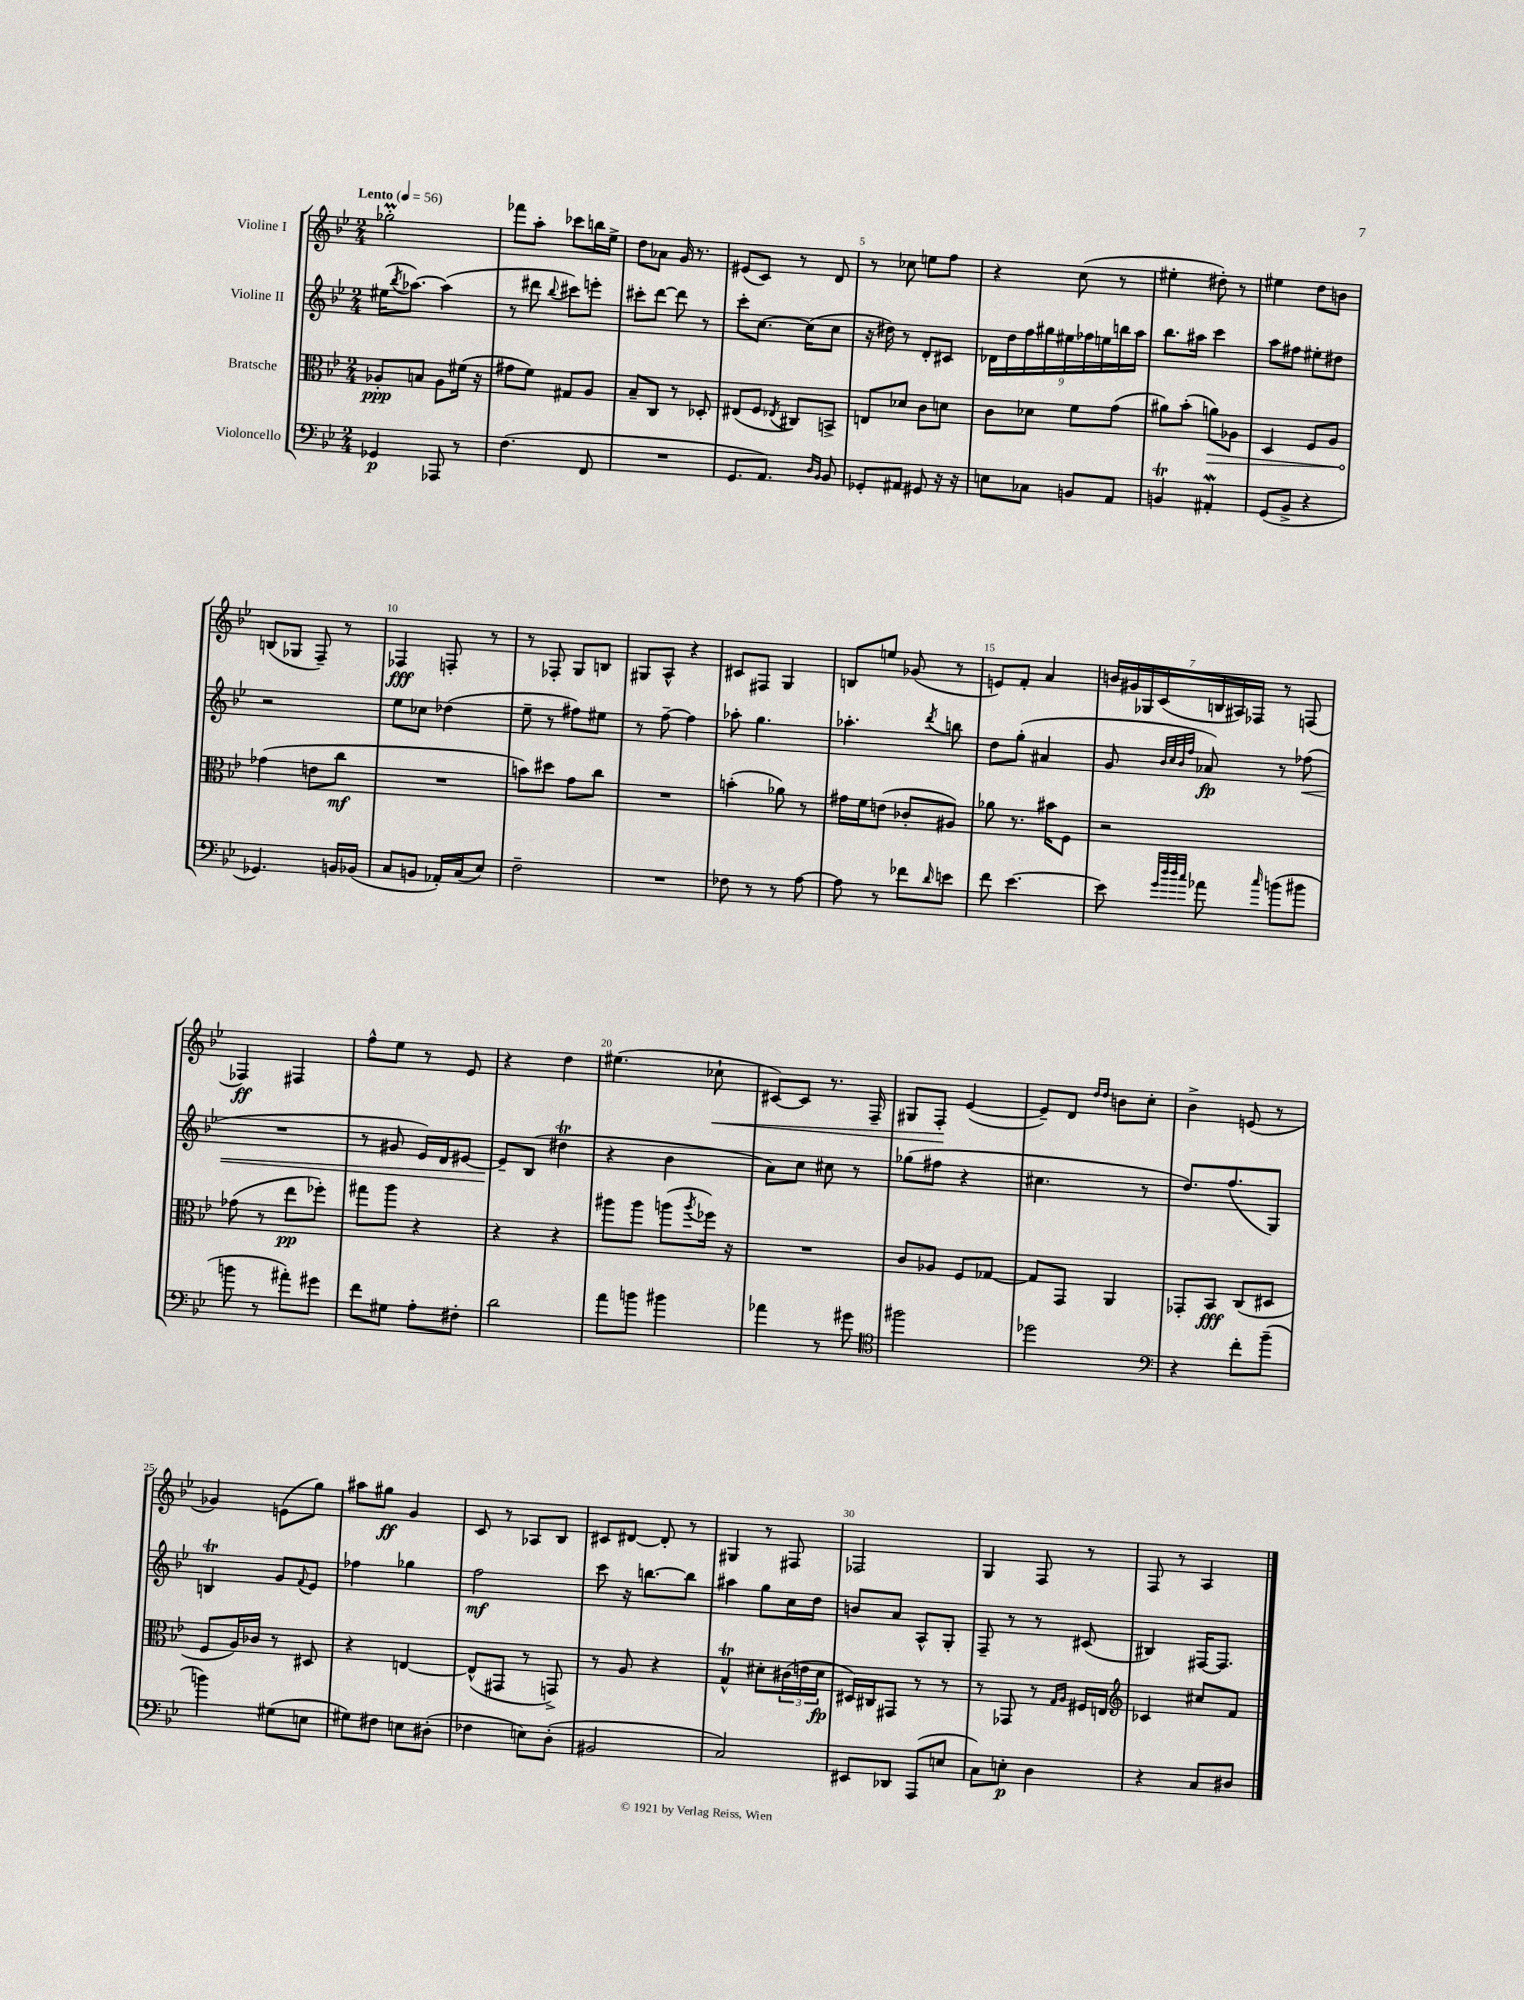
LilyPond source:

<<
\new StaffGroup <<
\new Staff = "s0" \with { instrumentName = "Violine I" } {
    \clef treble \key bes \major \numericTimeSignature \time 2/4 \tempo "Lento" 4 = 56
    ges''2-.\prall |
    fes'''8 a''8-. ces'''8 b''16 ees''16-> |
    d''8 aes'8 g'16 r8. |
    eis'8( c'8) r8 d'8 |
    r8 ces''8 e''8 f''8 |
    r4 c''8( r8 |
    eis''4-. dis''8-.) r8 |
    eis''4 d''8 b'8 |
    b8( ges8 f8--) r8 |
    fes4\fff f8-. r8 |
    r8 fes8-. g8 b8 |
    gis8 a8-^ r4 |
    cis'8 fis8 g4 |
    b8 e''8 ges'8( r8 |
    e'8) f'8-. a'4 |
    \tuplet 7/4 { b'16 gis'16 ges16 c'16( b16 ais16) fes16 } r8 f8( |
    fes4\ff) fis4 |
    f''8-^ ees''8 r8 ees'8 |
    r4 d''4 |
    eis''4.( ces''8-!\< |
    cis'8~) cis'8 r8. f16-- |
    gis8 f8-.\! ees'4~( |
    ees'8--) d'8 \grace { d''16 d''16 } b'8 c''8-. |
    bes'4-> e'8( r8 |
    ges'4) e'8( g''8) |
    ais''8 gis''8\ff g'4 |
    c'8 r8 aes8 bes8 |
    cis'8 dis'8~ dis'8-. r8 |
    gis4 r8 fis8 |
    fes2 |
    g4 f8 r8 |
    f8 r8 a4 \bar "|." |
}
\new Staff = "s1" \with { instrumentName = "Violine II" } {
    \clef treble \key bes \major \numericTimeSignature \time 2/4
    eis''16( \acciaccatura { bes''8 } aes''8.~) aes''4( |
    r8 dis'''8 \appoggiatura { bes''8 } cis'''8) e'''8-. |
    cis'''8-. d'''8~ d'''8 r8 |
    c'''8-. c''8.~ c''16( c''8 |
    r16 dis''16) r8 d'8-. cis'8 |
    \tuplet 9/8 { des'16 d''16 f''16 gis''16 eis''16 fes''16 e''16 b''16 a''16 } |
    bes''8. ais''16 c'''4 |
    a''8 fis''8 eis''8-. dis''8 |
    r2 |
    ees''8 ces''8 des''4( |
    ees''8-- r8 fis''8) eis''8 |
    r8 f''8~-- f''4 |
    aes''8-. g''4. |
    aes''4.-. \acciaccatura { d'''8 } b''8 |
    d''8 g''8-.( ais'4 |
    g'8 \grace { bes'32 c''32 bes'32 f''32 } aes'8\fp) r8 fes''8\<( |
    R2 |
    r8 gis'8 ees'16) d'16 eis'8~ |
    eis'8--\! bes8( dis''4\trill |
    r4 bes'4 |
    a'8) c''8 cis''8 r8 |
    ges''8( fis''8 r4 |
    cis''4. r8 |
    d''8.) f''8.( g8) |
    b4\trill g'8 \appoggiatura { f'8 } ees'8 |
    fes''4 ges''4 |
    f''2\mf |
    c'''8 r16 b''8.~ b''8 |
    ais''4 g''8 c''16 d''16 |
    b'8 a'8 a8-^ g8-. |
    f8-- r8 r8 cis'8( |
    bis4) fis16~ fis8. \bar "|." |
}
\new Staff = "s2" \with { instrumentName = "Bratsche" } {
    \clef alto \key bes \major \numericTimeSignature \time 2/4
    aes8-.\ppp b8 aes8 fis'16( r16 |
    gis'8 f'8) gis8 a8 |
    bes8-- c8 r8 des8-. |
    eis8( f8 \acciaccatura { ees8 } cis8) b,8-> |
    e8 des'8 c'8 d'8 |
    c'8 des'8 f'8 g'8( |
    ais'8) bes'8-.( \once \override Hairpin.circled-tip = ##t a'8\>) aes8 |
    d4 f8 a8 |
    ges'4\!( e'8 c''8\mf |
    R2 |
    b'8) dis''8 g'8 c''8 |
    R2 |
    b'4-.( aes'8) r8 |
    gis'16 f'16 e'8( ces'8-. ais8) |
    aes'8 r8. bis'16 f8 |
    r2 |
    ges'8( r8 ees''8\pp fes''8-.) |
    gis''8 a''8 r4 |
    r4 r4 |
    ais''8 ais''8 a''8( \acciaccatura { a''8 } fes''16) r16 |
    R2 |
    c'8 aes8 f8 ges8~ |
    ges8 g,8 a,4 |
    ges,8-. bes,8\fff c8( dis8 |
    f8 a16) ces'16 r8 dis8 |
    r4 e4~ |
    e8-^( gis,8 r8 g,8->) |
    r8 a8 r4 |
    g4-^\trill dis'8-. \tuplet 3/2 { cis'16( e'16 dis'16\fp } |
    dis16) cis16 gis,8 r8 r8 |
    r8 ges,8 r8 \grace { g16 a16 } fis16 e16 |
    \clef treble ces'4 cis''8 f'8 \bar "|." |
}
\new Staff = "s3" \with { instrumentName = "Violoncello" } {
    \clef bass \key bes \major \numericTimeSignature \time 2/4
    ges,4\p aes,,8 r8 |
    f4.( f,8 |
    R2 |
    g,8. a,8.) \grace { d16 bes,16 } bes,8 |
    ges,8-. ais,8 gis,8 r16 r16 |
    e8 ces8 b,8 a,8 |
    b,4\trill ais,4-.\mordent |
    g,8( bes,8-> r4 |
    ges,4.) b,16 bes,16( |
    c8 b,8 aes,16-.) c16( ees8) |
    f2-- |
    R2 |
    fes8 r8 r8 a8~ |
    a8 r8 fes'8 \grace { d'16 } e'8 |
    f'8 ees'4.~ |
    ees'8 \grace { g'32 d''32 d''32 c''32 } aes'8 \grace { c''16 } b'8( bis'8 |
    b'8 r8 ais'8-.) gis'8 |
    f'8 gis8 a8-. fis8-. |
    d'2 |
    a'8 b'8 bis'4 |
    aes'4 r8 gis'8 |
    \clef tenor fis''2 |
    des''2 |
    \clef bass r4 f'8-. bes'8--( |
    b'4) gis8( e8 |
    gis8) fis8 e8 dis8-.( |
    fes4 e8) d8-.( |
    bis,2 |
    c2) |
    eis,8 des,8 a,,8( e8 |
    c8) e8-.\p d4 |
    r4 c8 dis8 \bar "|." |
}
>>
>>
\layout { \context { \Score \override BarNumber.break-visibility = ##(#f #t #t) barNumberVisibility = #(every-nth-bar-number-visible 5) } }
